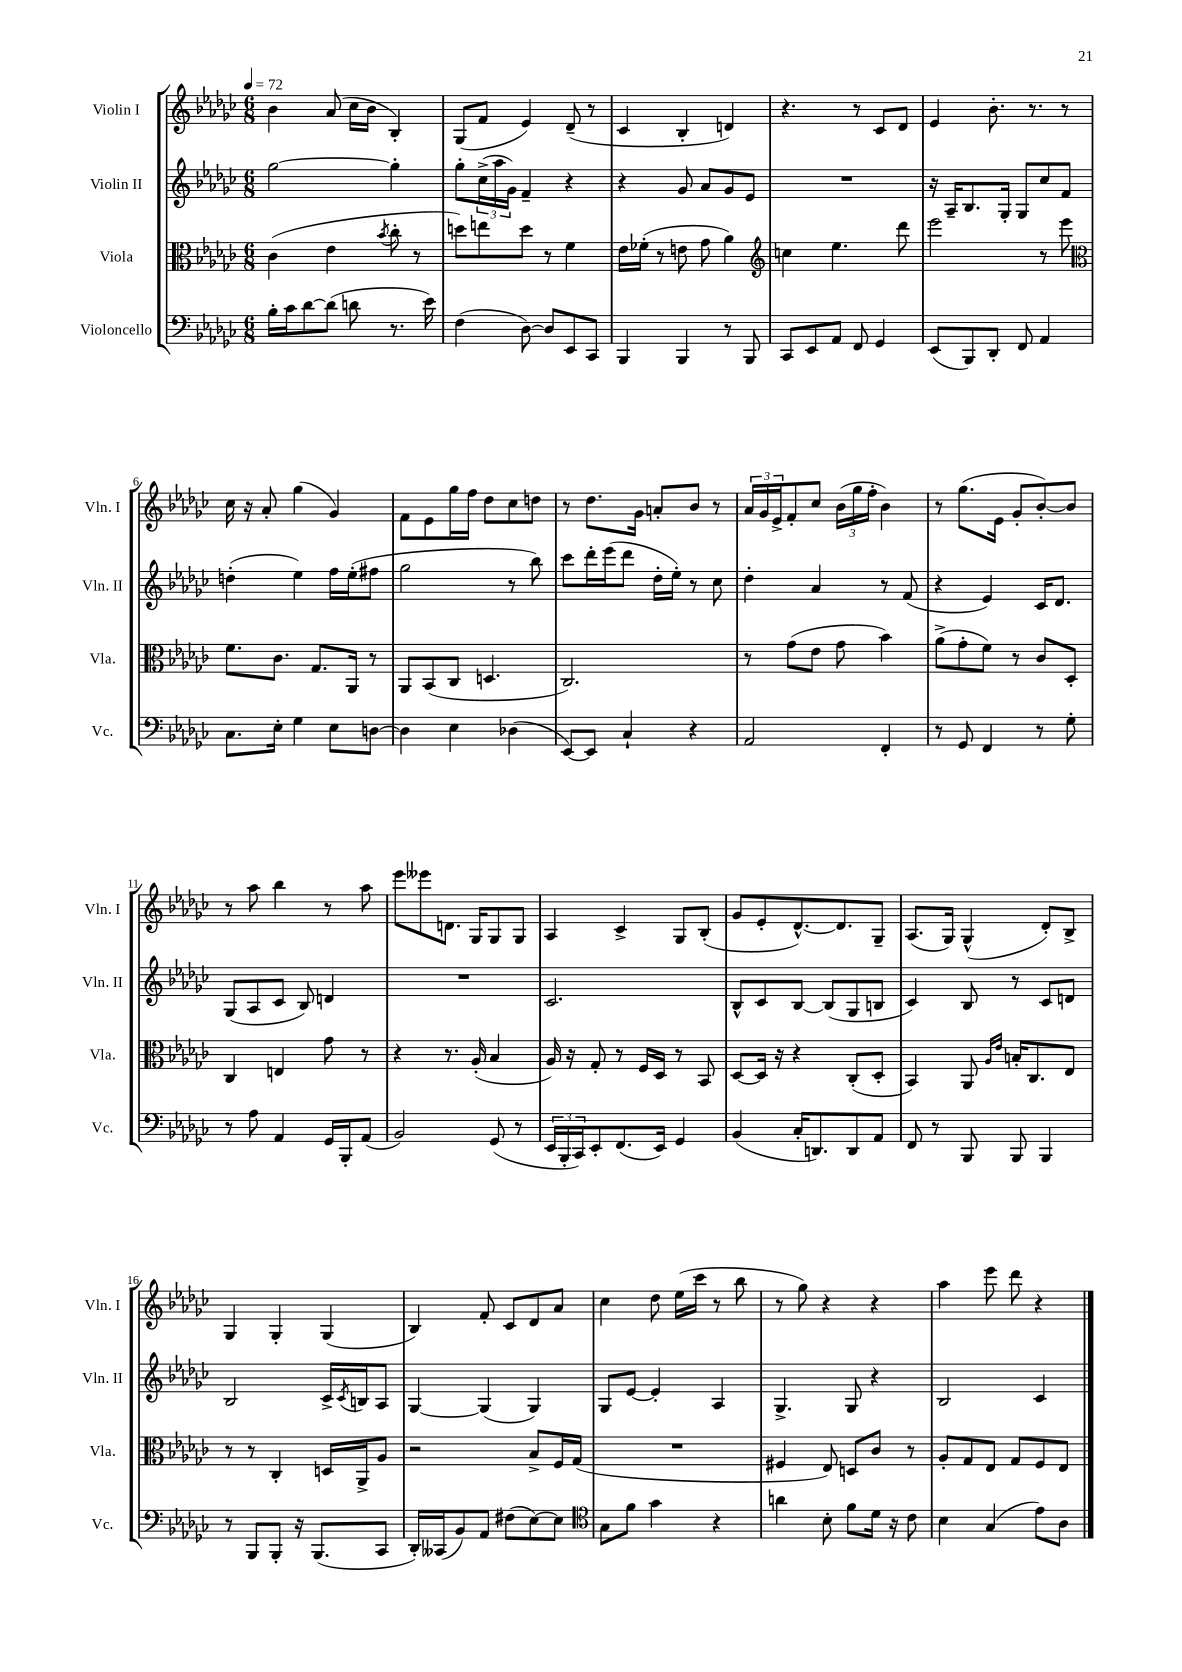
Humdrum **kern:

**kern	**kern	**kern	**kern
*staff4	*staff3	*staff2	*staff1
*clefF4	*clefC3	*clefG2	*clefG2
*k[b-e-a-d-g-c-]	*k[b-e-a-d-g-c-]	*k[b-e-a-d-g-c-]	*k[b-e-a-d-g-c-]
*M6/8	*M6/8	*M6/8	*M6/8
*MM72	*MM72	*MM72	*MM72
16B-'	(4c-	[2gg-	4b-
16c-	.	.	.
[8d-	.	.	.
(8d-]	4e-	.	(8a-
8d	.	.	16cc-
.	.	.	16b-
.	8qb-	.	.
8.r	8cc-'	4gg-']	4B-')
.	8r	.	.
16e-)	.	.	.
=	=	=	=
(4F	8dd)	8gg-'	(8G-
.	8ee	(24cc-^	8f
.	.	24aa-	.
.	.	24g-)	.
[8D-)	8dd	4f~	4e-)
8D-]	8r	.	.
8EE-	4f	4r	(8d-~
8CC-	.	.	8r
=	=	=	=
4BBB-	16e-	4r	4c-
.	(16f-'	.	.
.	8r	.	.
4BBB-	8e	8g-	4B-'
.	8g-	8a-	.
8r	4a-)	8g-	4d)
8BBB-	.	8e-	.
=	=	=	=
*	*clefG2	*	*
8CC-	4cc	2.r	4.r
8EE-	.	.	.
8AA-	4.ee-	.	.
8FF	.	.	8r
4GG-	.	.	8c-
.	8ddd-	.	8d-
=	=	=	=
(8EE-	2eee-	16r	4e-
.	.	16A-~	.
8BBB-)	.	8.B-	.
8DD-'	.	.	8.b-'
.	.	16G-'	.
8FF	.	8G-	.
.	.	.	8.r
4AA-	8r	8cc-	.
.	8eee-	8f	8r
=	=	=	=
*	*clefC3	*	*
8.C-	8.f	(4dd'	16cc-
.	.	.	16r
.	.	.	8a-'
16E-'	8.c-	.	.
4G-	.	4ee-)	(4gg-
.	8.G-	.	.
8E-	.	16ff	4g-)
.	16AA-	(16ee-'	.
[8D	8r	8ff#	.
=	=	=	=
4D]	8AA-	2gg-	8f
.	(8BB-	.	8e-
4E-	8C-	.	16gg-
.	.	.	16ff
.	4.D	.	8dd-
(4D-	.	8r	8cc-
.	.	8bb-)	8dd
=	=	=	=
[8EE-)	2.C-)	8ccc-	8r
8EE-]	.	16ddd-'	8.dd-
.	.	(16eee-	.
4C-`	.	8ddd-	.
.	.	.	16g-
.	.	16dd-'	8a'
.	.	16ee-')	.
4r	.	8r	8b-
.	.	8cc-	8r
=	=	=	=
2AA-	8r	4dd-'	24a-
.	.	.	24g-
.	.	.	24e-^
.	(8g-	.	8f'
.	8e-	4a-	8cc-
.	8g-	.	(24b-
.	.	.	24gg-
.	.	.	24ff'
4FF'	4b-)	8r	4b-)
.	.	(8f	.
=	=	=	=
8r	(8a-^	4r	8r
8GG-	8g-'	.	(8.gg-
4FF	8f)	4e-)	.
.	.	.	16e-
.	8r	.	8g-'
8r	8c-	16c-	[8b-')
.	.	8.d-	.
8G-'	8D-'	.	8b-]
=	=	=	=
8r	4C-	(8G-	8r
8A-	.	8A-	8aa-
4AA-	4E	8c-	4bb-
.	.	8B-)	.
16GG-	8g-	4d	8r
16BBB-'	.	.	.
(8AA-	8r	.	8aa-
=	=	=	=
2BB-)	4r	2.r	8eee-
.	.	.	8eee--
.	8.r	.	8.d
.	(16A-'	.	16G-
(8GG-	4B-	.	8G-
8r	.	.	8G-
=	=	=	=
24EE-	16A-)	2.c-	4A-
24BBB-'	.	.	.
.	16r	.	.
24CC-)	.	.	.
8EE-'	8G-'	.	.
(8.FF	8r	.	4c-^
.	16F	.	.
16EE-)	16D-	.	.
4GG-	8r	.	8G-
.	8BB-	.	(8B-'
=	=	=	=
(4BB-	[8D-	8B-^^	8g-
.	16D-]	8c-	8e-'
.	16r	.	.
16C-'	4r	[8B-	[8.d-^^)
8.DD)	.	.	.
.	.	(8B-]	.
.	.	.	8.d-]
8DD	(8C-'	8G-	.
8AA-	8D-'	8B	8G-~
=	=	=	=
8FF	4BB-)	4c-)	(8.A-
8r	.	.	.
.	.	.	16G-)
8BBB-	8AA-	8B-	(4G-^^
.	16qqA-	.	.
.	16qqe-	.	.
8BBB-	16B'	8r	.
.	8.C-	.	.
4BBB-	.	8c-	8d-')
.	8E-	8d	8B-^
=	=	=	=
8r	8r	2B-	4G-
8BBB-	8r	.	.
8BBB-'	4C-'	.	4G-'
16r	.	.	.
(8.BBB-	.	.	.
.	16D	16c-^	(4G-
.	.	8qc-	.
.	16AA-^	16B	.
8CC-	8A-	8A-	.
=	=	=	=
16DD-')	2r	[4G-	4B-)
(16CC--	.	.	.
8BB-)	.	.	.
8AA-	.	(4G-]	8f'
(8F#	.	.	8c-
[8E-)	8B-^	4G-)	8d-
8E-]	16F	.	8a-
.	(16G-	.	.
=	=	=	=
*clefC4	*	*	*
8G-	2.r	8G-	4cc-
8f	.	[8e-	.
4g-	.	4e-']	8dd-
.	.	.	(16ee-
.	.	.	16ccc-
4r	.	4A-	8r
.	.	.	8bb-
=	=	=	=
4a	4F#	4.G-^	8r
.	.	.	8gg-)
8B-'	8E-)	.	4r
8f	8D	8G-	.
16d-	8c-	4r	4r
16r	.	.	.
8c-	8r	.	.
=	=	=	=
4B-	8A-'	2B-	4aa-
.	8G-	.	.
(4G-	8E-	.	8eee-
.	8G-	.	8ddd-
8e-)	8F	4c-	4r
8A-	8E-	.	.
==	==	==	==
*-	*-	*-	*-
